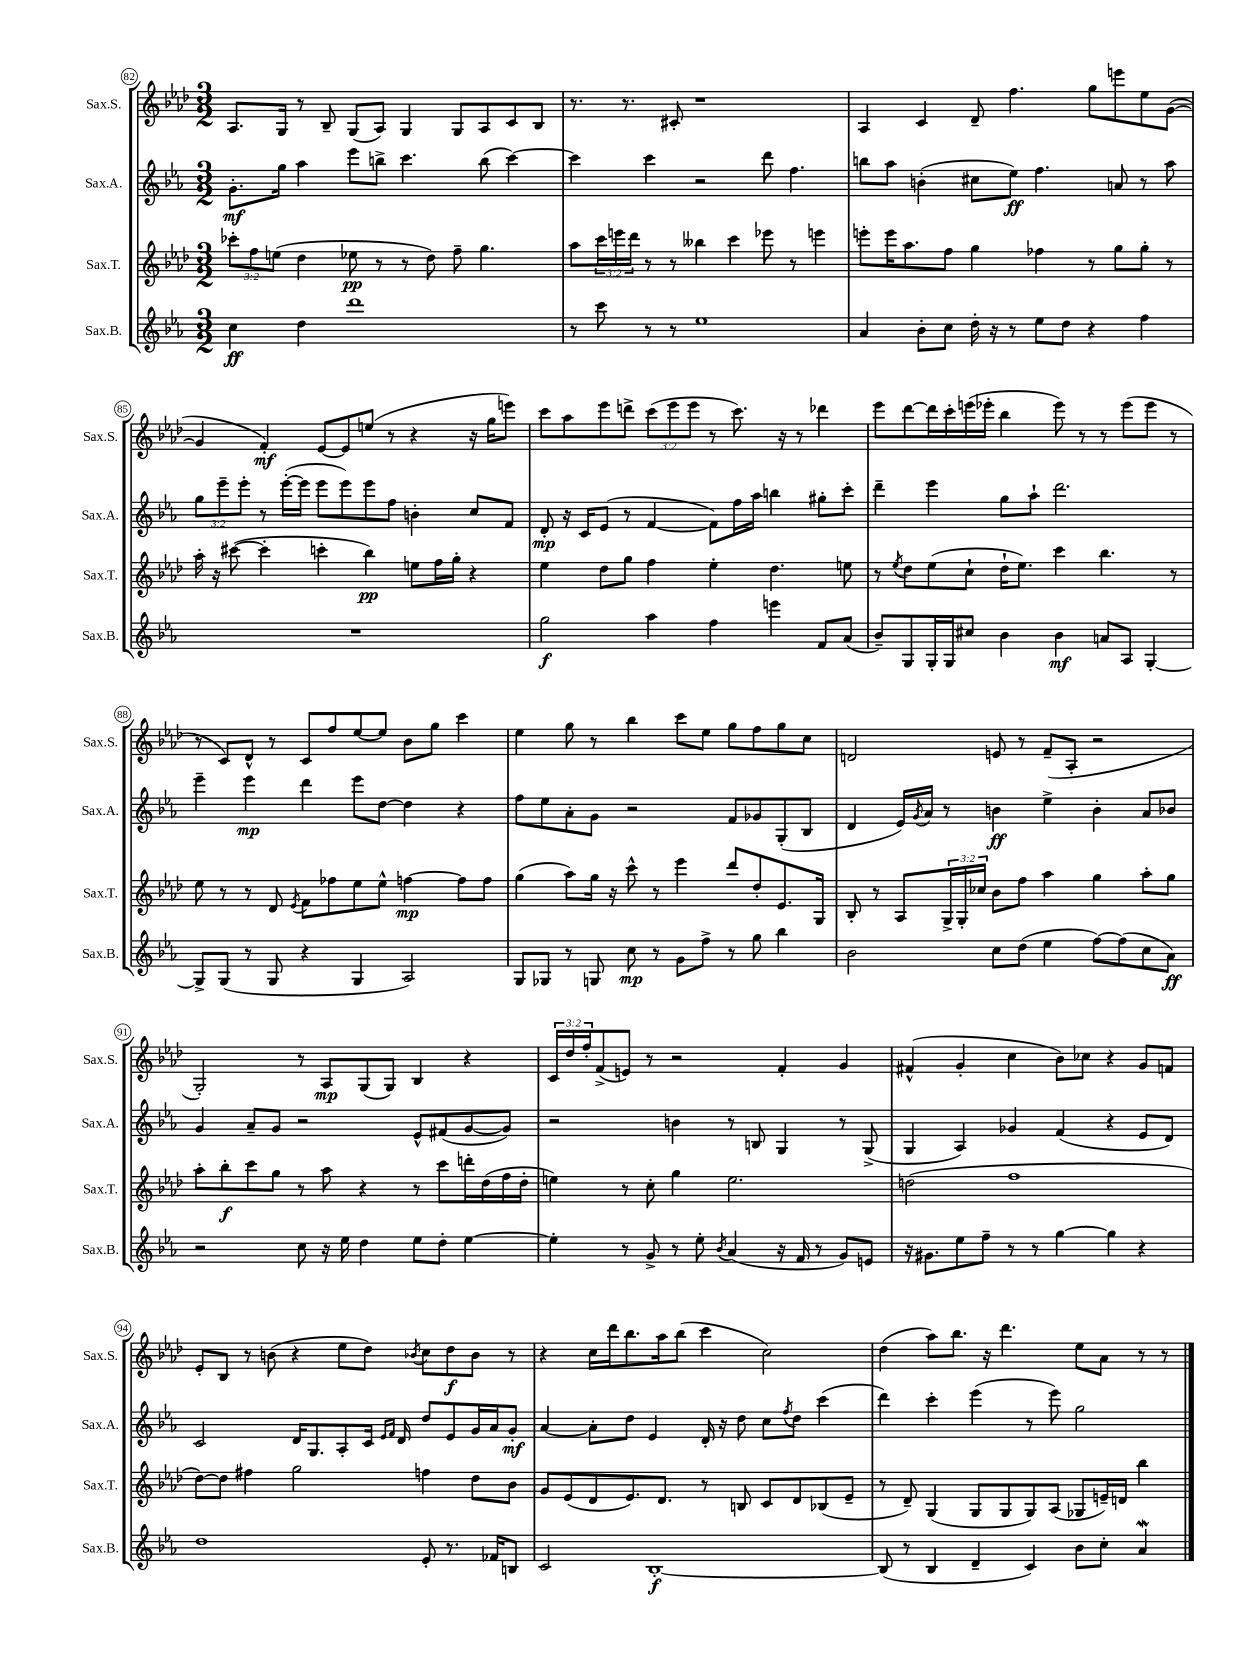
<<
\new StaffGroup <<
\new Staff = "s0" \with { instrumentName = "Sax.S." shortInstrumentName = "Sax.S." } {
    \clef treble \key aes \major \numericTimeSignature \time 3/2 \override Staff.TupletNumber.text = #tuplet-number::calc-fraction-text
    aes8. g16 r8 bes8-- g8( aes8) g4 g8 aes8 c'8 bes8 |
    r8. r8. cis'8-. r1 |
    aes4 c'4 des'8-- f''4. g''8 e'''8 ees''8 g'8~( |
    g'4 f'4-.\mf) ees'8~ ees'8 e''8( r8 r4 r16 g''16 e'''8) |
    c'''8 aes''8 ees'''8 d'''8-> \tuplet 3/2 { c'''8( ees'''8 ees'''8 } r8 c'''8.) r16 r8 des'''4 |
    ees'''8 des'''8~ des'''16 c'''16-. e'''16( ees'''16-. bes''4 ees'''8) r8 r8 ees'''8( ees'''8 r8 |
    r8 c'8) des'8-^ r8 c'8 f''8 ees''8~ ees''8 bes'8 g''8 c'''4 |
    ees''4 g''8 r8 bes''4 c'''8 ees''8 g''8 f''8 g''8 c''8 |
    d'2 e'8 r8 f'8--( aes8-. r2 |
    g2-.) r8 aes8\mp g8( g8) bes4 r4 |
    \tuplet 3/2 { c'16 des''16 f''16-. } f'8->( e'8) r8 r2 f'4-. g'4 |
    fis'4-^( g'4-. c''4 bes'8) ces''8 r4 g'8 f'8 |
    ees'8-. bes8 r8 b'8( r4 ees''8 des''8) \acciaccatura { bes'8 } c''8 des''8\f bes'8 r8 |
    r4 c''16 des'''16 bes''8. aes''16 bes''8( c'''4 c''2) |
    des''4( aes''8) bes''8. r16 des'''4. ees''8 aes'8 r8 r8 \bar "|." |
}
\new Staff = "s1" \with { instrumentName = "Sax.A." shortInstrumentName = "Sax.A." } {
    \clef treble \key ees \major \numericTimeSignature \time 3/2 \override Staff.TupletNumber.text = #tuplet-number::calc-fraction-text
    g'8.-.\mf g''16 aes''4 ees'''8 b''8-> c'''4. b''8( c'''4~) |
    c'''4 c'''4 r2 d'''8 f''4. |
    b''8 aes''8 b'4-.( cis''8 ees''8\ff) f''4. a'8 r8 aes''8 |
    \tuplet 3/2 { g''8 ees'''8-- ees'''8-. } r8 ees'''16~-.( ees'''16 ees'''8 ees'''8) ees'''8 f''8 b'4-. c''8 f'8 |
    d'8-.\mp r16 c'16 ees'8( r8 f'4~ f'8) f''16 aes''16 b''4 gis''8-. c'''8-. |
    d'''4-- ees'''4 g''8 aes''8-! d'''2. |
    ees'''4-- ees'''4\mp d'''4 ees'''8 d''8~ d''4 r4 |
    f''8 ees''8 aes'8-. g'8 r2 f'8 ges'8 g8-.( bes8 |
    d'4 ees'16) \acciaccatura { g'8 } aes'16 r8 b'4\ff ees''4-> b'4-. aes'8 bes'8 |
    g'4 aes'8-- g'8 r2 ees'8-^ fis'8( g'8~ g'8) |
    r2 b'4 r8 b8 g4 r8 g8->( |
    g4 aes4) ges'4 f'4( r4 ees'8 d'8) |
    c'2 d'16 g8. aes8-. c'16 \grace { ees'16 f'16 } d'16 d''8 ees'8 g'16 aes'16 g'8-.\mf |
    aes'4~ aes'8-. d''8 ees'4 d'16-. r16 d''8 c''8 \acciaccatura { f''8 } d''8 c'''4( |
    d'''4) c'''4-. ees'''4( r8 ees'''8) g''2 \bar "|." |
}
\new Staff = "s2" \with { instrumentName = "Sax.T." shortInstrumentName = "Sax.T." } {
    \clef treble \key aes \major \numericTimeSignature \time 3/2 \override Staff.TupletNumber.text = #tuplet-number::calc-fraction-text
    \tuplet 3/2 { ces'''8-. f''8 e''8( } des''4 ees''8\pp r8 r8 des''8) f''8-- g''4. |
    aes''8 \tuplet 3/2 { c'''16 e'''16 des'''16 } r8 r8 beses''4 c'''4 ees'''8 r8 e'''4 |
    e'''8-. e'''16 aes''8. f''8 g''4 fes''4 r8 g''8 g''8-. r8 |
    aes''16-. r16 cis'''8~( cis'''4-. c'''4-. bes''4\pp) e''8 f''16 g''16-. r4 |
    ees''4 des''8 g''8 f''4 ees''4-. des''4. e''8 |
    r8 \acciaccatura { ees''8 } des''8 ees''8( c''8-! des''16-! ees''8.) c'''4 bes''4. r8 |
    ees''8 r8 r8 des'8 \acciaccatura { ees'8 } f'8 fes''8 ees''8 ees''8-^ f''4~\mp f''8 f''8 |
    g''4( aes''8) g''16 r16 c'''8-^ r8 ees'''4 des'''8 des''8-. ees'8. g16 |
    bes8-. r8 aes8 \tuplet 3/2 { g16-> g16-. ces''16 } bes'8 f''8 aes''4 g''4 aes''8-. g''8 |
    aes''8-. bes''8-.\f c'''8 g''8 r8 aes''8 r4 r8 c'''8 d'''16-. des''16( f''16 des''16-. |
    e''4) r8 c''8-. g''4 e''2. |
    d''2( f''1 |
    des''8~) des''8 fis''4 g''2 f''4 des''8 bes'8 |
    g'8 ees'8( des'8 ees'8.) des'8. r8 b8 c'8 des'8 bes8( ees'8-- |
    r8 des'8--) g4( g8 g8 g8) aes8( ges8 e'16--) d'16 bes''4 \bar "|." |
}
\new Staff = "s3" \with { instrumentName = "Sax.B." shortInstrumentName = "Sax.B." } {
    \clef treble \key ees \major \numericTimeSignature \time 3/2
    c''4\ff d''4 d'''1 |
    r8 c'''8 r8 r8 ees''1 |
    aes'4 bes'8-. c''8 d''16-. r16 r8 ees''8 d''8 r4 f''4 |
    R1. |
    g''2\f aes''4 f''4 e'''4 f'8 aes'8( |
    bes'8--) g8 g16-. g16 cis''8 bes'4 bes'4\mf a'8 aes8 g4~-. |
    g8-> g8( r8 g8 r4 g4 aes2) |
    g8 ges8 r8 g8 c''8\mp r8 g'8 f''8-> r8 g''8 bes''4 |
    bes'2 c''8 d''8( ees''4 f''8~) f''8( c''8 aes'8\ff) |
    r2 c''8 r16 ees''16 d''4 ees''8 d''8-. ees''4~ |
    ees''4-. r8 g'8-> r8 ees''8-. \acciaccatura { bes'8 } aes'4( r16 f'16 r8 g'8) e'8 |
    r16 gis'8. ees''8 f''8-- r8 r8 g''4~ g''4 r4 |
    d''1 ees'8-. r8. fes'16 b8 |
    c'2 bes1~-.\f |
    bes8( r8 bes4 d'4-- c'4) bes'8 c''8-. aes'4\mordent \bar "|." |
}
>>
>>
\layout { \context { \Score currentBarNumber = #82 \override BarNumber.stencil = #(make-stencil-circler 0.1 0.3 ly:text-interface::print) } }
